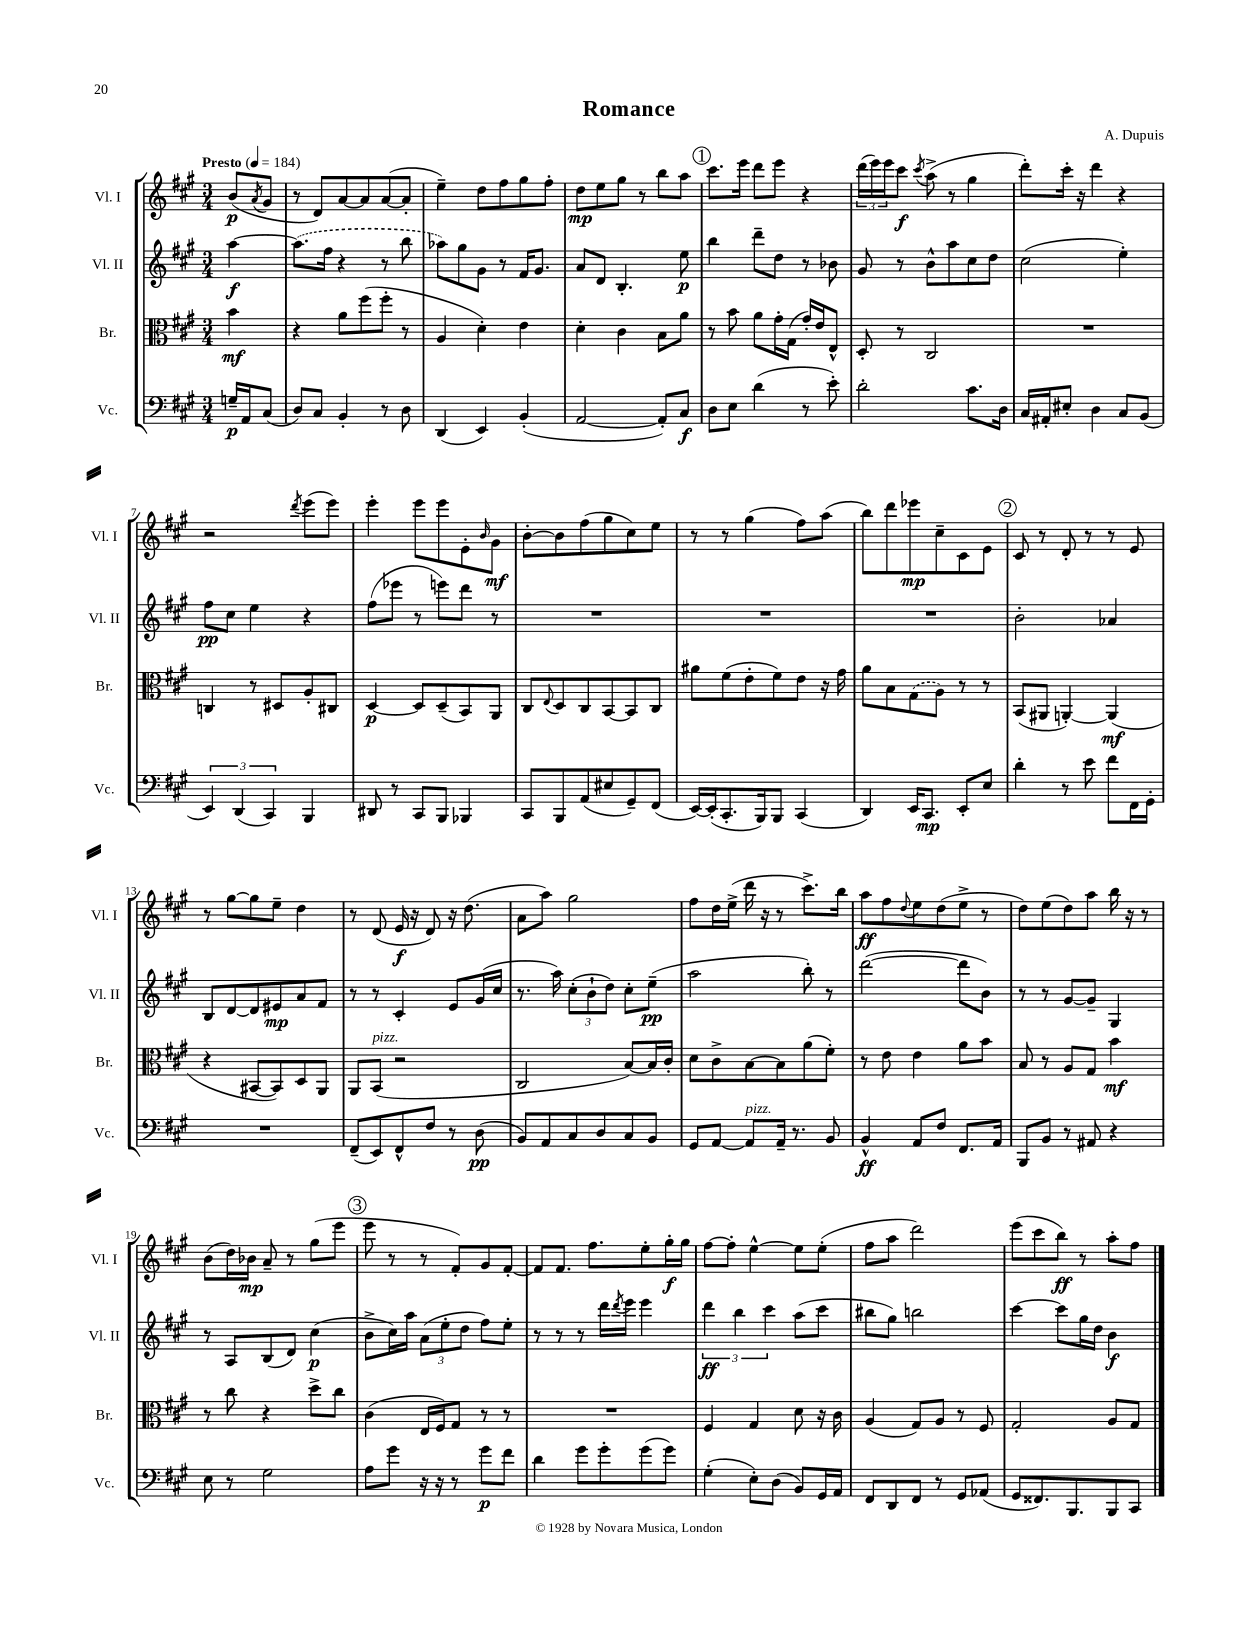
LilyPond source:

\header { title = "Romance" composer = "A. Dupuis" }
<<
\new StaffGroup <<
\new Staff = "s0" \with { instrumentName = "Vl. I" shortInstrumentName = "Vl. I" } {
    \clef treble \key a \major \numericTimeSignature \time 3/4 \partial 4 \tempo "Presto" 4 = 184
    b'8\p( \acciaccatura { a'8 } gis'8 |
    r8 d'8) a'8~ a'8 a'8~( a'8-. |
    e''4--) d''8 fis''8 gis''8 fis''8-. |
    d''8\mp e''8 gis''8 r8 b''8 a''8 |
    \mark \markup { \circle "1" } cis'''8. e'''16 d'''8 e'''8 r4 |
    \tuplet 3/2 { d'''16( e'''16) e'''16 } cis'''8\f \acciaccatura { cis'''8 } a''8->( r8 gis''4 |
    d'''8-.) cis'''16-. r16 d'''4 r4 |
    r2 \acciaccatura { d'''8 } e'''8( e'''8) |
    e'''4-. e'''8 e'''8 e'8-. \grace { b'16 } gis'8\mf |
    b'8~-. b'8 fis''8( gis''8 cis''8) e''8 |
    r8 r8 gis''4( fis''8) a''8( |
    b''8) d'''8 ees'''8\mp cis''8-- cis'8 e'8 |
    \mark \markup { \circle "2" } cis'8 r8 d'8-. r8 r8 e'8 |
    r8 gis''8~ gis''8 e''8-- d''4 |
    r8 d'8( e'16\f r16 d'8) r16 d''8.( |
    a'8 a''8) gis''2 |
    fis''8 d''16 e''16->( d'''16 r16 r8 cis'''8.->) b''16 |
    a''8\ff fis''8 \appoggiatura { d''8 } e''8 d''8( e''8-> r8 |
    d''8) e''8( d''8) a''8 b''16 r16 r8 |
    b'8( d''16) bes'16\mp a'8-- r8 gis''8( e'''8 |
    \mark \markup { \circle "3" } e'''8 r8 r8 fis'8-.) gis'8 fis'8~-. |
    fis'8 fis'8. fis''8. e''8-. gis''16-.\f gis''16 |
    fis''8~ fis''8-. e''4~-^ e''8 e''8-.( |
    fis''8 a''8 d'''2) |
    e'''8( cis'''8 b''8\ff) r8 a''8-. fis''8 \bar "|." |
}
\new Staff = "s1" \with { instrumentName = "Vl. II" shortInstrumentName = "Vl. II" } {
    \clef treble \key a \major \numericTimeSignature \time 3/4 \partial 4
    a''4~\f |
    \once \slurDashed a''8.( fis''16 r4 r8 b''8 |
    aes''8) gis''8 gis'8 r8 fis'16 gis'8. |
    a'8 d'8 b4.-. e''8\p |
    \mark \markup { \circle "1" } b''4 d'''8-- d''8 r8 bes'8 |
    gis'8 r8 b'8-^ a''8 cis''8 d''8 |
    cis''2( e''4-.) |
    fis''8\pp cis''8 e''4 r4 |
    fis''8( ees'''8 r8 e'''8) d'''8 r8 |
    R2. |
    R2. |
    R2. |
    \mark \markup { \circle "2" } b'2-. aes'4 |
    b8 d'8~ d'8 eis'8\mp a'8 fis'8 |
    r8 r8 cis'4-. e'8 gis'16( cis''16 |
    r8. a''16) \tuplet 3/2 { cis''8-.( b'8-! d''8) } cis''8-. e''8--\pp( |
    a''2 b''8-.) r8 |
    d'''2~( d'''8 b'8) |
    r8 r8 gis'8~ gis'8-- gis4 |
    r8 a8 b8( d'8) cis''4\p( |
    \mark \markup { \circle "3" } b'8-> cis''16) a''16 \tuplet 3/2 { a'8( e''8-. d''8 } fis''8) e''8-. |
    r8 r8 r8 d'''16 \acciaccatura { d'''8 } e'''16 e'''4 |
    \tuplet 3/2 { d'''4\ff b''4 cis'''4 } a''8( cis'''8 |
    bis''8 gis''8) b''2 |
    cis'''4~ cis'''8 gis''16 d''16 b'4\f \bar "|." |
}
\new Staff = "s2" \with { instrumentName = "Br." shortInstrumentName = "Br." } {
    \clef alto \key a \major \numericTimeSignature \time 3/4 \partial 4
    b'4\mf |
    r4 a'8 fis''8( fis''8-. r8 |
    a4 d'4-.) e'4 |
    d'4-. cis'4 b8 a'8 |
    \mark \markup { \circle "1" } r8 b'8 a'8 gis'16-. gis16( gis'16-.) e'16 e8-^ |
    d8-. r8 cis2 |
    R2. |
    c4 r8 dis8 a8-. cis8 |
    d4~\p d8 d8--( b,8) a,8 |
    cis8 \appoggiatura { e8 } d8 cis8 b,8~ b,8 cis8 |
    ais'8 fis'8( e'8-. fis'8) e'8 r16 gis'16 |
    a'8 b8 \once \slurDashed gis8( a8) r8 r8 |
    \mark \markup { \circle "2" } b,8( ais,8 a,4~-.) a,4\mf( |
    r4 bis,8~ bis,8) d8 a,8 |
    a,8 b,8^\markup { \italic "pizz." }( r2 |
    cis2 b8~) b16 cis'16-. |
    d'8 cis'8-> b8~ b8 a'8( fis'8-.) |
    r8 e'8 e'4 a'8 b'8 |
    b8 r8 a8 gis8 b'4\mf |
    r8 cis''8 r4 d''8-> cis''8 |
    \mark \markup { \circle "3" } cis'4( e16 fis16) gis8 r8 r8 |
    R2. |
    fis4 gis4 d'8 r16 cis'16 |
    a4( gis8) a8 r8 fis8 |
    gis2-. a8 gis8 \bar "|." |
}
\new Staff = "s3" \with { instrumentName = "Vc." shortInstrumentName = "Vc." } {
    \clef bass \key a \major \numericTimeSignature \time 3/4 \partial 4
    g16--\p a,16 cis8( |
    d8) cis8 b,4-. r8 d8 |
    d,4( e,4) b,4-.( |
    a,2~ a,8-.) cis8\f |
    \mark \markup { \circle "1" } d8 e8 d'4( r8 e'8-.) |
    d'2-. cis'8. d16 |
    cis16 ais,16-. eis8-. d4 cis8 b,8( |
    \tuplet 3/2 { e,4) d,4( cis,4) } b,,4 |
    dis,8 r8 cis,8 b,,8 bes,,4 |
    cis,8 b,,8 a,8( eis8 gis,8--) fis,8( |
    e,16~) e,16-.( cis,8.-. b,,16) b,,8 cis,4( |
    d,4) e,16 cis,8.\mp e,8-. e8 |
    \mark \markup { \circle "2" } d'4-. r8 e'8 fis'8 fis,16 gis,16-. |
    R2. |
    fis,8--( e,8) fis,8-^ fis8 r8 d8\pp( |
    b,8) a,8 cis8 d8 cis8 b,8 |
    gis,8 a,8~ a,8^\markup { \italic "pizz." } a,16-- r8. b,8 |
    b,4-^\ff a,8 fis8 fis,8. a,16 |
    b,,8 b,8 r8 ais,8 r4 |
    e8 r8 gis2 |
    \mark \markup { \circle "3" } a8 gis'8 r16 r16 r8 gis'8\p fis'8 |
    d'4 gis'8 gis'8-. gis'8( gis'8) |
    gis4-.( e8-.) d8( b,8) gis,16 a,16 |
    fis,8 d,8 fis,8 r8 gis,8 aes,8( |
    gis,8 fisis,8.) b,,8. b,,8 cis,8 \bar "|." |
}
>>
>>
